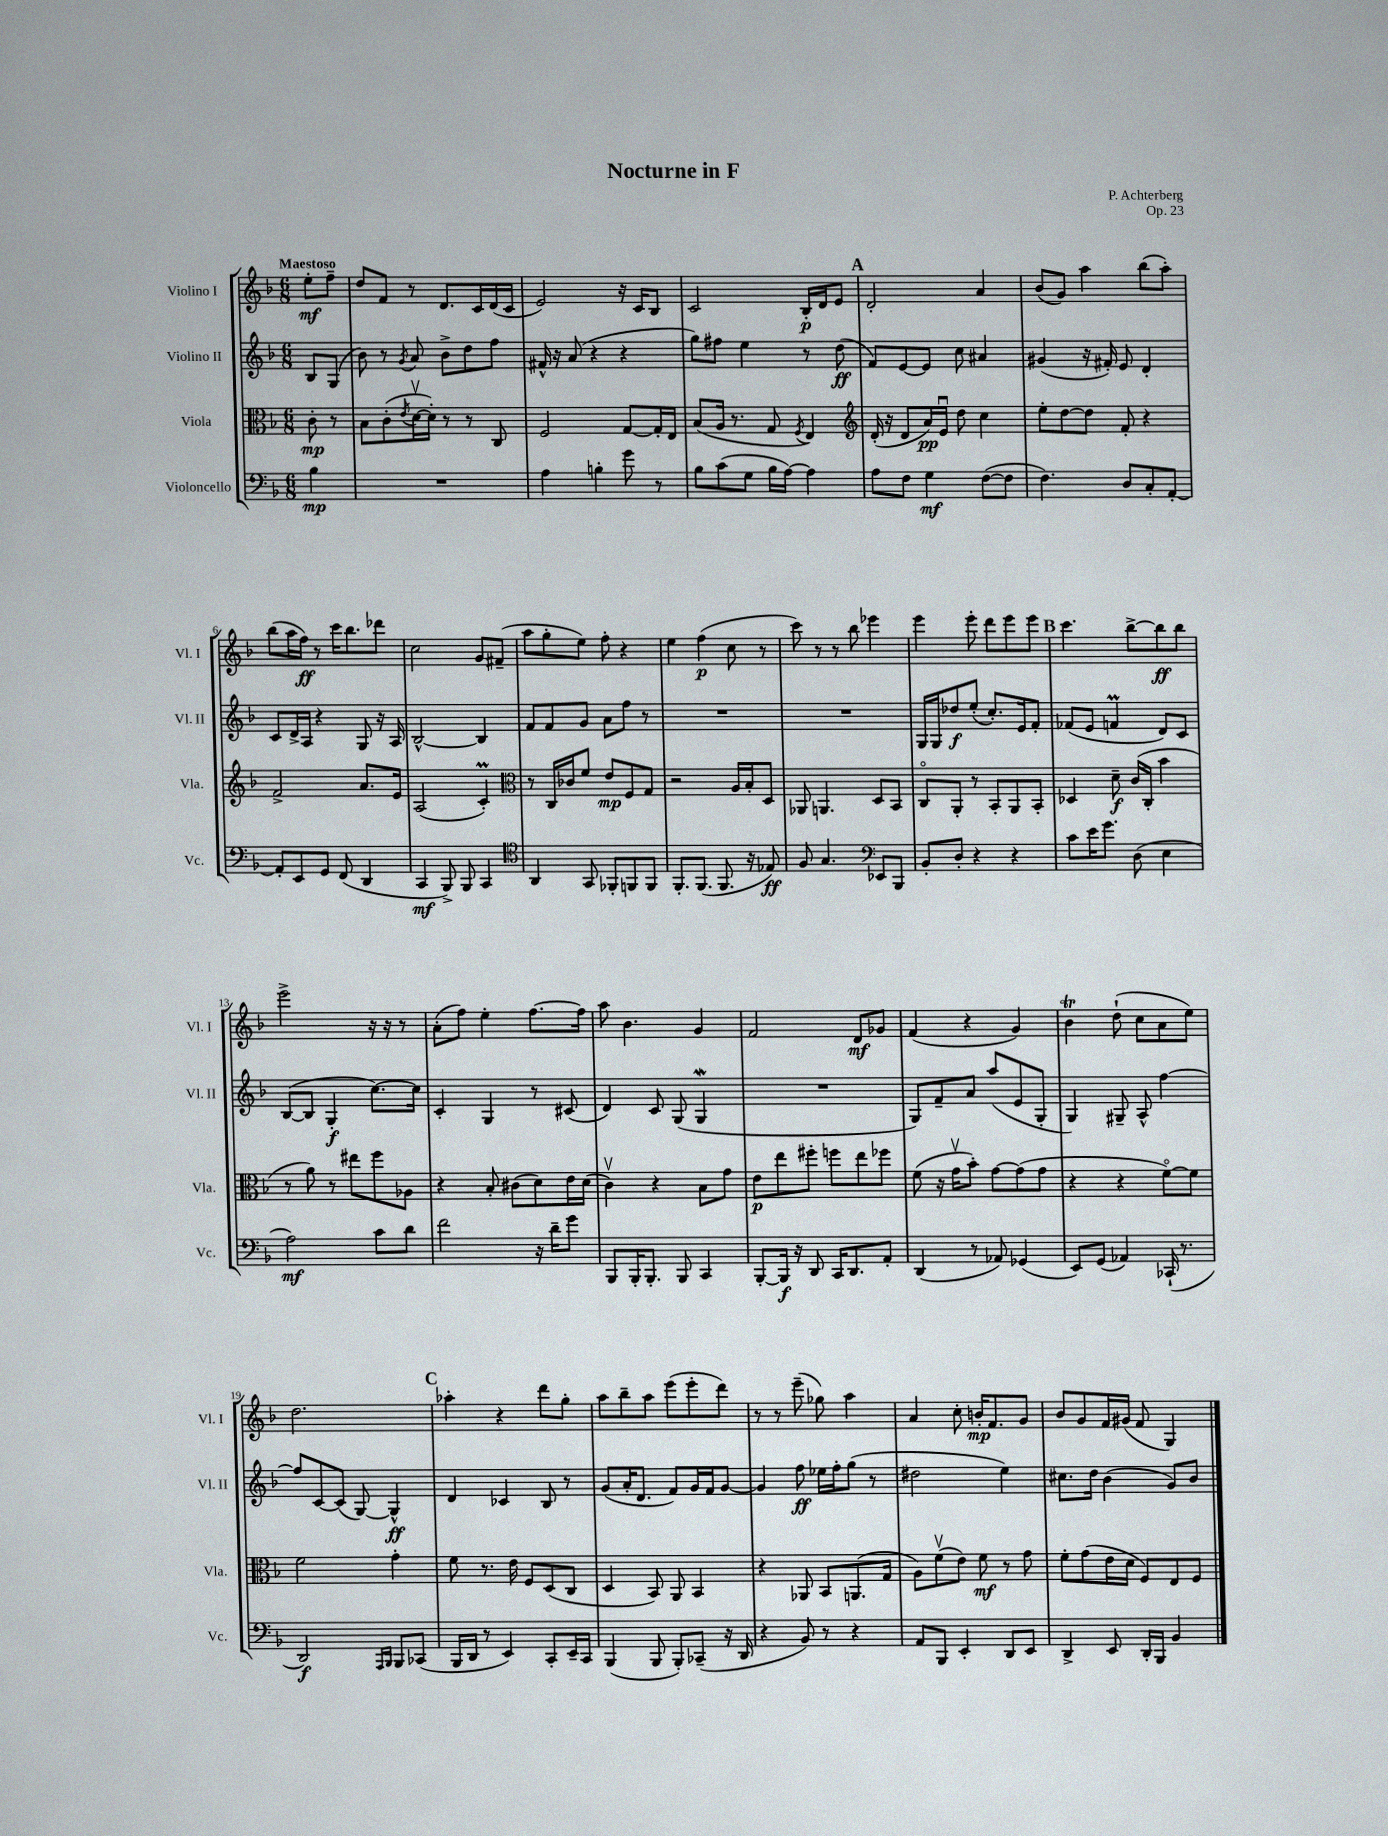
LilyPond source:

\header { title = "Nocturne in F" composer = "P. Achterberg" opus = "Op. 23" }
<<
\new StaffGroup <<
\new Staff = "s0" \with { instrumentName = "Violino I" shortInstrumentName = "Vl. I" } {
    \clef treble \key f \major \numericTimeSignature \time 6/8 \partial 4 \tempo "Maestoso"
    e''8-.\mf f''8-- |
    d''8 f'8 r8 d'8. c'16 d'16( c'16 |
    e'2) r16 c'16 bes8 |
    c'2 bes16-.\p d'16 e'8 |
    \mark \markup { \bold "A" } d'2-. a'4 |
    bes'8( g'8) a''4 bes''8( a''8-.) |
    bes''8( a''16 f''16\ff) r8 c'''16 bes''8. des'''8 |
    c''2 g'8 fis'8--( |
    a''8 g''8-. e''8) f''8-. r4 |
    e''4 f''4\p( c''8 r8 |
    c'''8) r8 r8 bes''8 ees'''4 |
    e'''4 e'''8-. d'''8 e'''8 e'''8 |
    \mark \markup { \bold "B" } c'''4. bes''8~-> bes''8\ff bes''8 |
    e'''2-> r16 r16 r8 |
    a'8-.( f''8) e''4-. f''8.~ f''16 |
    a''8 bes'4. g'4 |
    f'2 d'8\mf ges'8 |
    f'4( r4 g'4) |
    bes'4\trill d''8-!( c''8 a'8 e''8) |
    d''2. |
    \mark \markup { \bold "C" } aes''4-. r4 d'''8 g''8-. |
    a''8 bes''8-- a''8 e'''8( e'''8-. d'''8) |
    r8 r8 e'''8--( ges''8) a''4 |
    a'4 c''8-. b'16-.\mp f'8. g'8 |
    bes'8 g'8 f'16 gis'16( f'8 g4) \bar "|." |
}
\new Staff = "s1" \with { instrumentName = "Violino II" shortInstrumentName = "Vl. II" } {
    \clef treble \key f \major \numericTimeSignature \time 6/8 \partial 4
    bes8 g8( |
    bes'8) r8 \acciaccatura { g'8 } a'8 bes'8-> d''8 f''8 |
    fis'16-^ r16 a'8( r4 r4 |
    g''8) fis''8 e''4 r8 d''8\ff( |
    \mark \markup { \bold "A" } f'8) e'8~ e'8 c''8 ais'4 |
    gis'4( r16 fis'16-.) e'8 d'4-. |
    c'8 d'16-> a16 r4 g8 r16 a16 |
    bes2~-^ bes4 |
    f'8 f'8 g'8 a'8 f''8 r8 |
    R2. |
    R2. |
    g16 g16 des''8\f e''8-.( c''8.-.) e'16 f'8-. |
    \mark \markup { \bold "B" } fes'8( e'8 f'4\prall d'8) c'8 |
    bes8~( bes8 g4-.\f c''8.~) c''16 |
    c'4-. g4 r8 cis'8( |
    d'4) c'8 g8( g4\mordent |
    R2. |
    g8) f'8-- a'8 a''8( e'8 g8-. |
    g4) gis8-- a8-^ f''4~ |
    f''8 c'8~ c'8( g8~) g4-^\ff |
    \mark \markup { \bold "C" } d'4 ces'4 bes8 r8 |
    g'8( a'16-. d'8. f'8) g'16 f'16 g'8~ |
    g'4 f''8\ff ees''16 f''16-. g''8( r8 |
    dis''2 e''4) |
    cis''8. d''16 bes'4( g'8) bes'8 \bar "|." |
}
\new Staff = "s2" \with { instrumentName = "Viola" shortInstrumentName = "Vla." } {
    \clef alto \key f \major \numericTimeSignature \time 6/8 \partial 4
    c'8-.\mp r8 |
    bes8 c'8-.( \acciaccatura { e'8 } d'16~\upbow d'16-.) r8 r8 c8 |
    f2 g8~ g16-. e16 |
    bes8( a16 r8. g8 \acciaccatura { f8 } e4) |
    \mark \markup { \bold "A" } \clef treble d'16-.( r16 d'8 a'16\pp) e'16\downbow d''8 c''4 |
    e''8-. d''8~ d''8 f'8-. r4 |
    f'2-> a'8. e'16 |
    a2( c'4-.\prall) |
    \clef alto r8 c16 ces'16 f'8 e'8\mp f8 g8 |
    r2 a16 bes16-. d8 |
    aes,8 a,4. d8 bes,8 |
    c8\flageolet a,8-. r8 bes,8-. a,8 bes,8-. |
    \mark \markup { \bold "B" } des4 d'8--\f c'16( c16-. bes'4 |
    r8 a'8) r8 eis''8 f''8 aes8 |
    r4 bes8-. cis'8( d'8) e'16 d'16( |
    c'4\upbow) r4 bes8 g'8 |
    e'8\p e''8 fis''8-. f''8 e''8 fes''8 |
    f'8( r16 g'16\upbow bes'8-.) g'8~ g'8( g'8 |
    r4 r4 f'8~\flageolet) f'8 |
    f'2 g'4-. |
    \mark \markup { \bold "C" } f'8 r8. e'16 f8 d8( c8 |
    d4 bes,8) a,8 bes,4 |
    r4 aes,8 bes,8 a,8.( g16 |
    a8) f'8\upbow( e'8) f'8\mf r8 g'8 |
    f'8-. g'8( e'16 d'16 f8) e8 f8 \bar "|." |
}
\new Staff = "s3" \with { instrumentName = "Violoncello" shortInstrumentName = "Vc." } {
    \clef bass \key f \major \numericTimeSignature \time 6/8 \partial 4
    bes4\mp |
    R2. |
    a4 b4-. g'8 r8 |
    bes8 c'8( g8 bes16 a16~) a4 |
    \mark \markup { \bold "A" } a8 f8 g4\mf f8~( f8 |
    f4.) d8 c8-. a,8~-. |
    a,8-. e,8 g,8 f,8( d,4 |
    c,4\mf bes,,8->) bes,,8 c,4 |
    \clef tenor a,4 g,8 fes,8-. f,8 f,8 |
    f,8.-. f,8.( f,8. r16 ees8\ff) |
    f8 g4. \clef bass ees,8 bes,,8 |
    bes,8-. d8-. r4 r4 |
    \mark \markup { \bold "B" } c'8 e'16 g'8. d8( e4 |
    a2\mf) c'8 d'8 |
    f'2 r16 d'16-- g'8 |
    bes,,8 bes,,16-. bes,,8.-. bes,,8 c,4 |
    bes,,8~-. bes,,16\f r16 d,8 c,16 d,8. a,8-. |
    d,4( r8 aes,8) ges,4( |
    e,8) g,8( aes,4) ces,16-!( r8. |
    d,2\f) \grace { a,,16 bes,,16 } bes,,8 ces,8( |
    \mark \markup { \bold "C" } bes,,16 d,16 r8 e,4) c,8-. e,16-- c,16 |
    bes,,4( bes,,8 bes,,8-.) ces,8--( r16 d,16 |
    r4 bes,8) r8 r4 |
    a,8 bes,,8 e,4-. d,8 e,8 |
    d,4-> e,8 d,16-. bes,,16 bes,4 \bar "|." |
}
>>
>>
